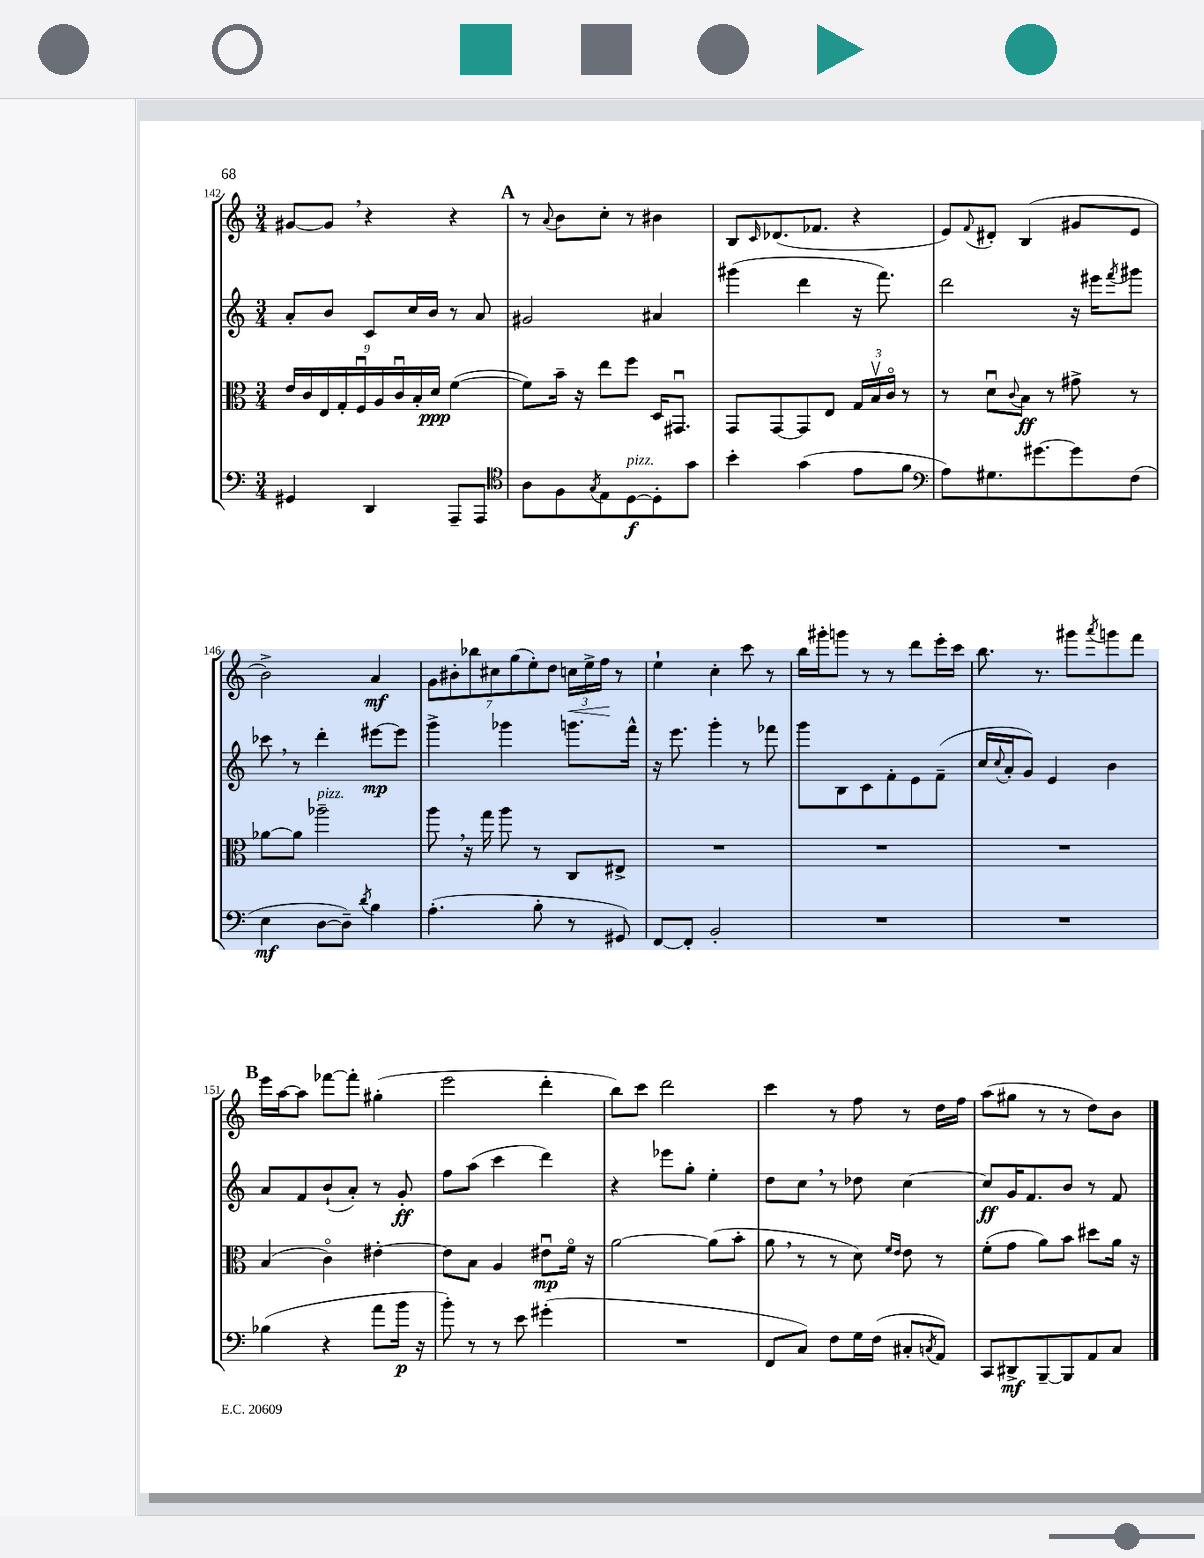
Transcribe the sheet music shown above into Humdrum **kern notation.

**kern	**kern	**kern	**kern
*staff4	*staff3	*staff2	*staff1
*clefF4	*clefC3	*clefG2	*clefG2
*k[]	*k[]	*k[]	*k[]
*M3/4	*M3/4	*M3/4	*M3/4
4GG#/	18e/LL	8a'/L	[8g#/L
.	18c/	.	.
.	18E/	.	.
.	.	8b/J	8g#/]J
.	18G'/	.	.
.	18Fu/	.	.
4DD/	.	8c/L	4r
.	18A/	.	.
.	18cu/	.	.
.	.	16cc/L	.
.	18B'/	.	.
.	.	16b/JJ	.
.	18d/JJ	.	.
8AAA~/L	([4f\	8r	4r
8AAA/J	.	8a/	.
=	=	=	=
*clefC4	*	*	*
8A\L	8f\]L)	2g#/	8r
.	.	.	8qqa/
8F\	16b~\Jk	.	8b\L
.	16r	.	.
8qG/	.	.	.
8E\	8ee\L	.	8cc'\J
[8D\	8ff\J	.	8r
8D'\]	16D/LK	4a#/	4b#\
.	8.GG#u/J	.	.
8g\J	.	.	.
=	=	=	=
4b'\	8GG/L	(4ggg#\	8B/L
.	.	.	16qqc/
.	[8GG/	.	(8.d-/
(4g\	8GG/]	4ddd\	.
.	.	.	8.f-/J
.	8E/J	.	.
8e\L	24G/LL	16r	4r
.	24Bv/	.	.
.	.	8.fff\)	.
.	24co/JJ	.	.
8f\J	8r	.	.
=	=	=	=
*clefF4	*	*	*
8A\L)	8r	2ddd\	8e/L)
.	.	.	8qqf/
8.G#\	8du\L	.	8d#'/J
.	8qqc/	.	.
.	8B\J	.	(4B/
[8.g#\	.	.	.
.	8r	.	.
8g#\]	8g#^\	16r	8g#/L
.	.	16eee#\LK	.
.	.	8qfff/	.
(8F\J	8r	8ggg#\J	8e/J
=	=	=	=
4E\	[8a-\L	8ccc-\	2b^\)
.	8a-\]J	8r	.
[8D\L	2aa-~\	4ddd'\	.
8D~\]J)	.	.	.
8qd/	.	.	.
4B\	.	[8eee#\L	4a/
.	.	8eee#\]J	.
=	=	=	=
(4.A'\	8aa\	4ggg^\	14g\L
.	.	.	14b#'\
.	16r	.	.
.	.	.	14bb-\
.	16gg\	.	.
.	.	.	14cc#\
.	8aa\	4ggg-\	.
.	.	.	(14gg\
.	.	.	14ee'\)
8B'\	8r	.	.
.	.	.	14dd\J
8r	8C/L	8.ggg\L	24cc\LL
.	.	.	24ee^\
.	.	.	24ff\JJ
8GG#/)	8E#^/J	.	8r
.	.	16fff^^\Jk	.
=	=	=	=
[8FF/L	2.r	16r	4ee`\
.	.	8.eee\	.
8FF'/]J	.	.	.
2BB'/	.	4ggg'\	4cc'\
.	.	8r	8ccc\
.	.	8fff-\	8r
=	=	=	=
2.r	2.r	8ggg\L	16bb\LL
.	.	.	16ggg#'\J
.	.	8B\	8ggg\J
.	.	8c\	8r
.	.	8f'\	8r
.	.	8e\	8ddd\L
.	.	(8f~\J	16eee'\L
.	.	.	16ccc\JJ
=	=	=	=
2.r	2.r	16cc/LL	8.bb\
.	.	8qqcc/	.
.	.	16a'/J	.
.	.	8g/J)	.
.	.	.	8.r
.	.	4e/	.
.	.	.	8ggg#\L
.	.	.	8qaaa/
.	.	4b\	8ggg\
.	.	.	8fff\J
=	=	=	=
(4B-\	(4B/	8a/L	16eee\LL
.	.	.	[16aa\J
.	.	8f/	8aa\]J
4r	4co\)	(8b`/	[8fff-\L
.	.	8a'/J)	8fff-'\]J
8a\L	[4e#'\	8r	(4gg#'\
16b\Jk	.	8g'/	.
16r	.	.	.
=	=	=	=
8b'\)	8e#\]L	8ff\L	2eee\
8r	8B\J	(8aa\J	.
8r	4A/	4ccc\	.
8e\	.	.	.
(4g#'\	8e#u\L	4ddd\)	4ddd'\
.	16fo\Jk	.	.
.	16r	.	.
=	=	=	=
2.r	[2a\	4r	8bb\L)
.	.	.	8ccc\J
.	.	8eee-\L	2ddd\
.	.	8gg'\J	.
.	(8a\]L	4ee'\	.
.	8b'\J	.	.
=	=	=	=
8FF/L	8a\	8dd\L	4ccc\
8C/J)	8r	8cc\J	.
8F\L	8r	8r	8r
16G\L	8d\)	8dd-\	8ff\
(16F\JJ	.	.	.
.	16qqf/LL	.	.
.	16qqe/JJ	.	.
8C#'/L	8e\	[4cc\	8r
8qC/	.	.	.
8AA/J)	8r	.	16dd\LL
.	.	.	16ff\JJ
=	=	=	=
8CC/L	(8f'\L	8cc/]L	(8aa\L
8DD#^/	8g\J	16g/K	8gg#\J
.	.	8.f/	.
[8BBB~/	8a\L)	.	8r
8BBB/]	8b\J	8b/J	8r
8AA/	8dd#\L	8r	8dd\L)
8C/J	16a\Jk	8f/	8b\J
.	16r	.	.
==	==	==	==
*-	*-	*-	*-
